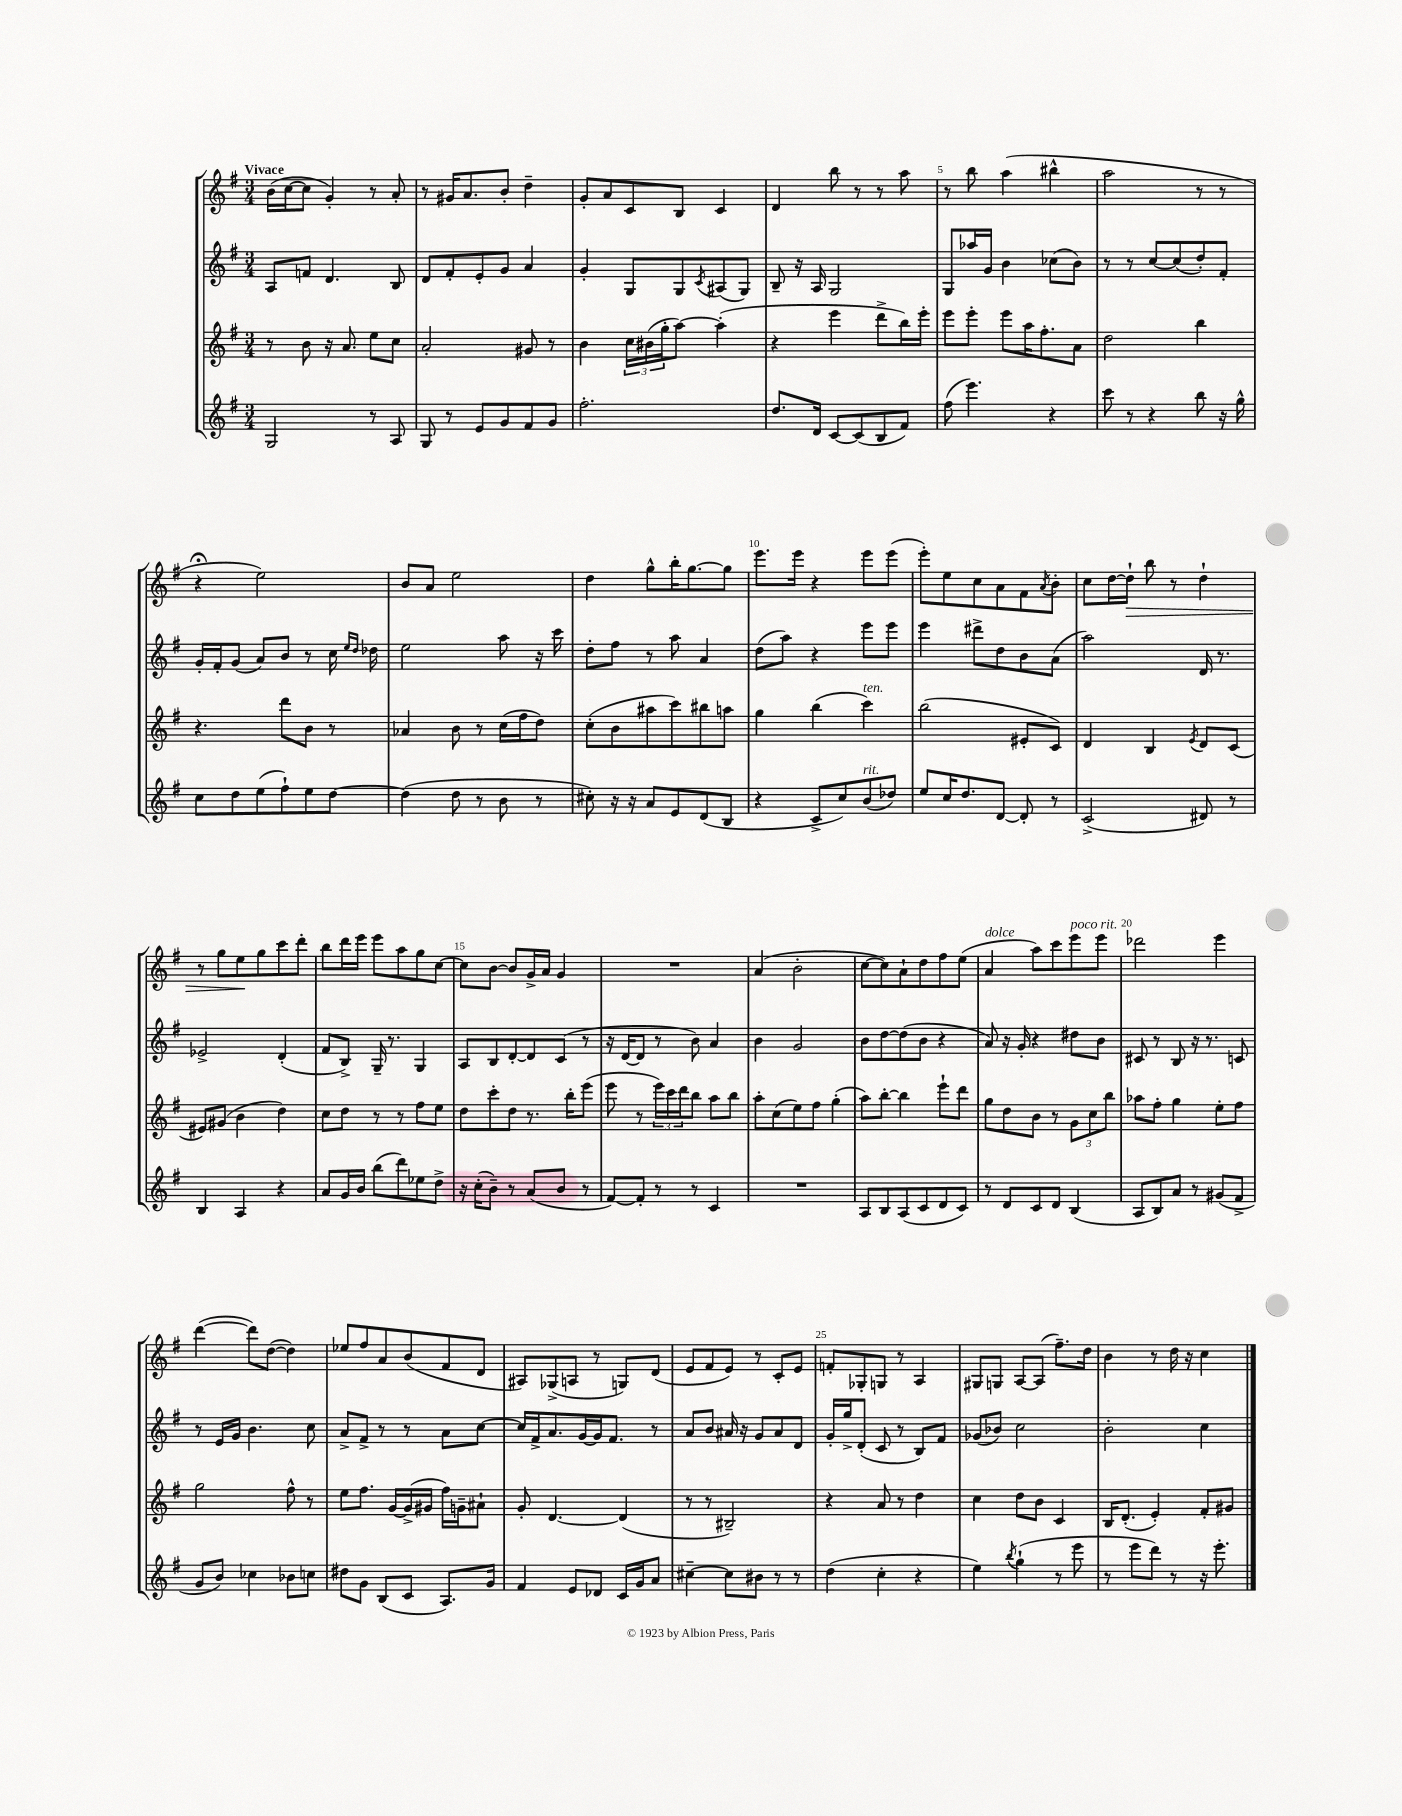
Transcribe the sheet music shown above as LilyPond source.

<<
\new StaffGroup <<
\new Staff = "s0" {
    \clef treble \key g \major \numericTimeSignature \time 3/4 \tempo "Vivace"
    b'16( c''16~ c''8 g'4-.) r8 a'8-. |
    r8 gis'16 a'8. b'8-. d''4-- |
    g'8-. a'8 c'8 b8 c'4 |
    d'4 b''8 r8 r8 a''8 |
    r8 b''8 a''4( bis''4-^ |
    a''2 r8 r8 |
    r4\fermata e''2) |
    b'8 a'8 e''2 |
    d''4 g''8-^ b''16-. g''8.~ g''8 |
    e'''8. e'''16 r4 e'''8 e'''8( |
    e'''8-.) e''8 c''8 a'8 fis'8 \acciaccatura { a'8 } b'8-. |
    c''8 d''16~ d''16-!\> b''8 r8 d''4-! |
    r8 g''8 e''8\! g''8 c'''8 d'''8-. |
    b''8 d'''16 e'''16 e'''8 a''8 g''8 c''8~ |
    c''8 b'8~ b'8 g'16-> a'16 g'4 |
    R2. |
    a'4( b'2-. |
    c''8~ c''8) a'8-! d''8 fis''8 e''8( |
    a'4^\markup { \italic "dolce" } a''8) c'''8 e'''8^\markup { \italic "poco rit." } e'''8 |
    des'''2 e'''4 |
    d'''4~( d'''8) d''8~( d''4) |
    ees''8 fis''8 a'8 b'8( fis'8 d'8 |
    ais8) ges8->( a8 r8 g8) d'8( |
    e'8 fis'8 e'8) r8 c'8-. e'8 |
    f'8-. ges8-. g8 r8 a4 |
    gis8 g8 a8~ a8( fis''8.--) d''16 |
    b'4 r8 d''16 r16 c''4 \bar "|." |
}
\new Staff = "s1" {
    \clef treble \key g \major \numericTimeSignature \time 3/4
    a8 f'8 d'4. b8 |
    d'8 fis'8-. e'8-. g'8 a'4 |
    g'4-. g8 g8 \acciaccatura { c'8 } ais8( g8) |
    b8-- r16 a16 g2 |
    g8 aes''16 g'16 b'4 ces''8( b'8) |
    r8 r8 c''8~ c''8( d''8-.) fis'8-. |
    g'16-. fis'16-. g'8( a'8) b'8 r8 c''16 \grace { e''16 d''16 } des''16 |
    e''2 a''8 r16 c'''16 |
    d''8-. fis''8 r8 a''8 a'4 |
    d''8( a''8) r4 e'''8 e'''8 |
    e'''4 dis'''8-> d''8 b'8 a'8( |
    a''2) d'16 r8. |
    ees'2-> d'4-.( |
    fis'8 b8->) g16-- r8. g4 |
    a8 b8 d'8~-. d'8 c'8( r8 |
    r16 d'16~ d'8 r8 b'8) a'4 |
    b'4 g'2 |
    b'8 d''8~ d''8( b'8 r4 |
    a'8) r16 g'16-. r4 dis''8 b'8 |
    cis'8 r8 b8 r16 r8. c'8 |
    r8 e'16 g'16 b'4. c''8 |
    a'8-> fis'8-> r8 r8 a'8 c''8~ |
    c''16 fis'16-> a'8. g'16~ g'16 fis'8. r8 |
    a'8 b'8 ais'16 r16 g'8 ais'8 d'8 |
    g'16-. g''16-> d'8-.( c'8 r8 b8) fis'8 |
    ges'8( bes'8) c''2 |
    b'2-. c''4 \bar "|." |
}
\new Staff = "s2" {
    \clef treble \key g \major \numericTimeSignature \time 3/4
    r8 b'8 r16 a'8. e''8 c''8 |
    a'2-. gis'8 r8 |
    b'4 \tuplet 3/2 { c''16 bis'16( g''16-. } a''8~) a''4-.( |
    r4 e'''4 d'''8-> b''16) e'''16-. |
    e'''8 e'''8-. e'''8 a''16 fis''8.-. a'8 |
    d''2 b''4 |
    r4. d'''8 b'8 r8 |
    aes'4 b'8 r8 c''16( fis''16 d''8) |
    c''8-.( b'8 ais''8 c'''8) bis''8 a''8 |
    g''4 b''4( c'''4^\markup { \italic "ten." }) |
    b''2( eis'8-. c'8) |
    d'4 b4 \acciaccatura { e'8 } d'8 c'8( |
    eis'8) gis'8( b'4 d''4) |
    c''8 d''8 r8 r8 fis''8 e''8 |
    d''8 c'''8-. d''8 r8. b''16-. e'''8( |
    e'''8 r8 \tuplet 3/2 { e'''16) c'''16 d'''16 } b''8 a''8 b''8 |
    a''8-. c''8( e''8) fis''8 g''4-.( |
    a''8) b''8~-. b''4 e'''8-! d'''8 |
    g''8 d''8 b'8 r8 \tuplet 3/2 { g'8 c''8 b''8 } |
    aes''8 fis''8-. g''4 e''8-. fis''8 |
    g''2 fis''8-^ r8 |
    e''8 fis''8. g'16~ g'16->( gis'16 fis''16) g'16-- ais'8-! |
    g'8-. d'4.~ d'4( |
    r8 r8 bis2--) |
    r4 a'8 r8 d''4 |
    c''4 d''8 b'8 c'4 |
    b16 d'8.-.( e'4-.) fis'8-. gis'8 \bar "|." |
}
\new Staff = "s3" {
    \clef treble \key g \major \numericTimeSignature \time 3/4
    g2 r8 a8 |
    g8 r8 e'8 g'8 fis'8 g'8 |
    fis''2.-. |
    d''8. d'16 c'8~ c'8( b8 fis'8) |
    fis''8( e'''4.) r4 |
    c'''8 r8 r4 b''8 r16 g''16-^ |
    c''8 d''8 e''8( fis''8-!) e''8 d''8~ |
    d''4( d''8 r8 b'8 r8 |
    cis''8-.) r16 r16 a'8 e'8 d'8( b8 |
    r4 c'8-> c''8) b'8^\markup { \italic "rit." }( des''8) |
    e''8 c''16 d''8. d'8~ d'8-. r8 |
    c'2->( dis'8) r8 |
    b4 a4 r4 |
    a'8 g'16 b'16 b''8( d'''8) ees''8 d''8-> |
    r16 c''16-.( b'8--) r8 a'8( b'8 r8 |
    fis'8~) fis'8-. r8 r8 c'4 |
    R2. |
    a8 b8 a8( c'8 d'8 c'8) |
    r8 d'8 c'8 d'8 b4( |
    a8 b8) a'8 r8 gis'8( fis'8-> |
    g'8 b'8) ces''4 bes'8 c''8 |
    dis''8 g'8 b8( c'8 a8.) g'16 |
    fis'4 e'8 des'8 c'16 g'16 a'8 |
    cis''4~-- cis''8 bis'8 r8 r8 |
    d''4( c''4-. r4 |
    e''4) \acciaccatura { b''8 } g''4-!( r8 e'''8 |
    r8 e'''8 d'''8) r8 r16 e'''8.-. \bar "|." |
}
>>
>>
\layout { \context { \Score \override BarNumber.break-visibility = ##(#f #t #t) barNumberVisibility = #(every-nth-bar-number-visible 5) } }
